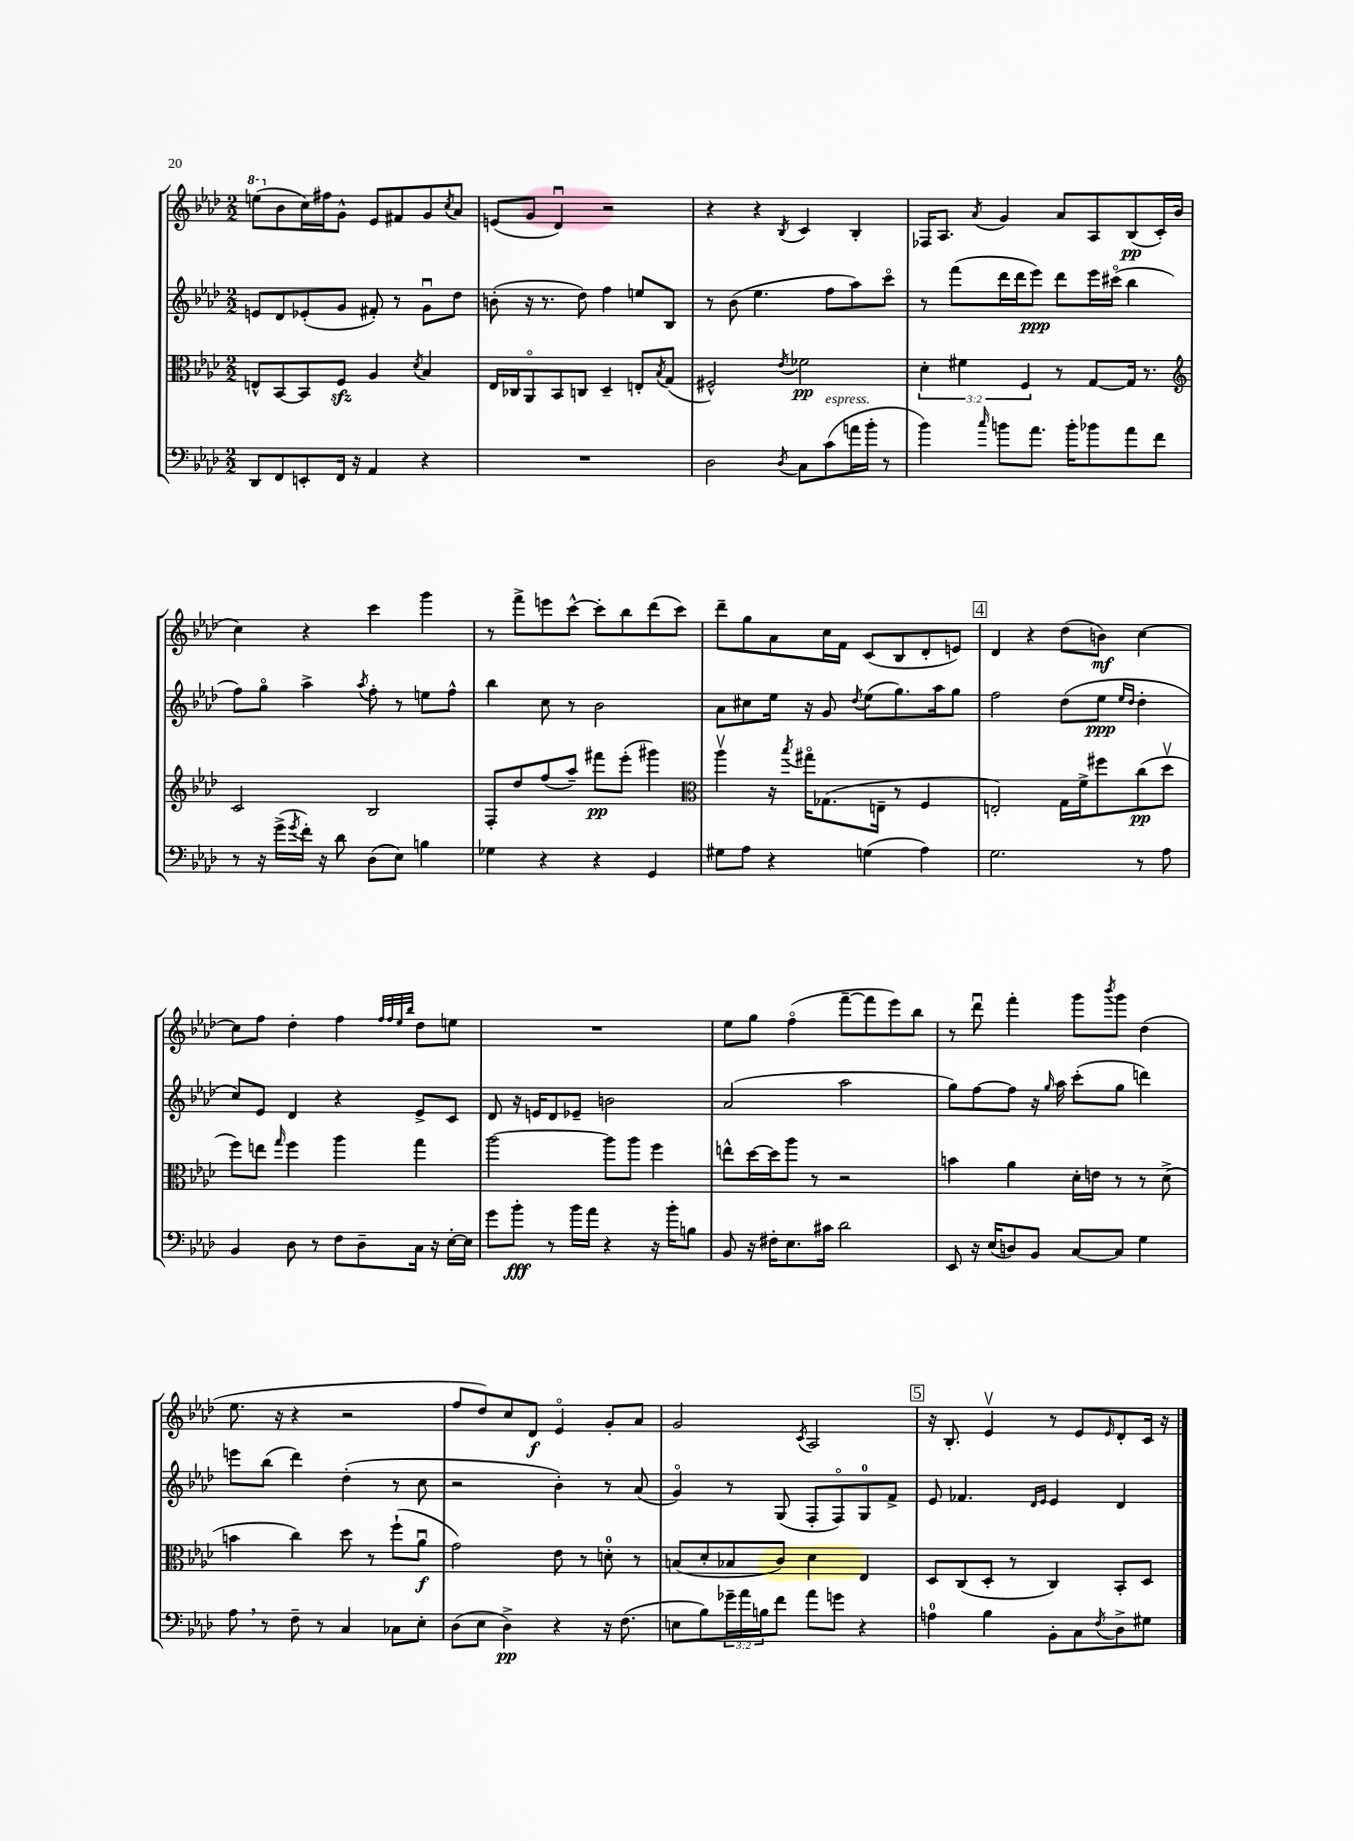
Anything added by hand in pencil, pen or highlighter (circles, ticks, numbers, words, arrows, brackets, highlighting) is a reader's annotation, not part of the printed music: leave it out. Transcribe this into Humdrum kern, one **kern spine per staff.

**kern	**kern	**kern	**kern
*staff4	*staff3	*staff2	*staff1
*clefF4	*clefC3	*clefG2	*clefG2
*k[b-e-a-d-]	*k[b-e-a-d-]	*k[b-e-a-d-]	*k[b-e-a-d-]
*M2/2	*M2/2	*M2/2	*M2/2
8DD-	8E^^	8e	(8eee
8FF	[8BB-	8d-	8b-
8EE'	8BB-]	(8e-'	16cc)
.	.	.	16ff#
16FF	8F	8g	8g^^
16r	.	.	.
4AA-	4A-	8f#')	8e-
.	.	8r	8f#
.	8qd-	.	.
4r	4B-	8gu	8g
.	.	.	8qcc
.	.	8dd-	8a-
=	=	=	=
1r	16E-	(8b'	(8e
.	16C-	.	.
.	8AA-o	16r	8g
.	.	8.r	.
.	8BB-	.	4d-u)
.	8C	8dd-)	.
.	4D-~	4ff	2r
.	8E'	8ee	.
.	8qB-	.	.
.	(8G	8B-	.
=	=	=	=
2D-	2F#^^)	8r	4r
.	.	(8b-	.
.	.	4.ee-	4r
8qD-	8qe-	.	8qB-
8C	2f-	.	4c
(8c	.	8ff	.
16a	.	8aa-)	4B-'
16b-'	.	.	.
8r	.	8ccco	.
=	=	=	=
4b-)	6d-'	8r	16F-
.	.	.	8.A-
.	.	(8fff	.
.	6f#	.	.
16qqcc	.	.	8qa-
8b	.	16ddd-	4g
.	.	16ddd-	.
.	6F	.	.
8.a-	.	8eee-)	.
.	8r	8ddd-	8a-
16b'	.	.	.
8b-	[8G	16eee-	8A-
.	.	(16ccc#o	.
8a-	16G]	4bb-	(8B-
.	8.r	.	.
8f	.	.	16c')
.	.	.	(16b-
=	=	=	=
*	*clefG2	*	*
8r	2c	8ff)	4cc)
16r	.	8ggo	.
(16g^	.	.	.
8qg	.	.	.
16f')	.	4aa-^	4r
16r	.	.	.
8d-	.	.	.
.	.	8qaa-	.
(8D-	2B-	8ff'	4ccc
8E-)	.	8r	.
4B	.	8ee	4ggg
.	.	8ff^^	.
=	=	=	=
4G-	8F'	4bb-	8r
.	8dd-	.	8fff^
4r	(8ff	8cc	8eee
.	8aa-~)	8r	[8ccc^^
4r	8fff#	2b-	8ccc']
.	(8eee-'	.	8bb-
4GG	4ggg#)	.	(8ddd-
.	.	.	8ccc)
=	=	=	=
*	*clefC3	*	*
8G#	4aa-v	8a-	8ddd-~
8A-	.	8cc#	8gg
4r	16r	16ee-	8a-
.	8qbb-	.	.
.	16gg#o	16r	.
.	(8.G-	8g	16cc
.	.	.	16f
.	.	8qdd-	.
(4G	.	(8ee-	(8c
.	16E~	.	.
.	8r	8.gg)	8B-
4A-)	4F	.	8d-'
.	.	16aa-	.
.	.	8gg	8e)
=	=	=	=
2.G	2E')	2ff	4d-
.	.	.	4r
.	16G	(8dd-	(8dd-
.	16f^	.	.
.	8ff#	8ee-	8b)
.	.	16qqee-	.
.	.	16qqdd-	.
8r	(8cc	4dd-'	[4cc
8A-	8dd-v	.	.
=	=	=	=
4BB-	8ff)	8cc)	8cc]
.	8ee	8e-	8ff
.	16qqgg	.	.
8D-	4ff	4d-	4dd-'
8r	.	.	.
8F	4aa-	4r	4ff
8D-~	.	.	.
.	.	.	32qqff
.	.	.	32qqff
.	.	.	32qqee-
.	.	.	32qqbb-
16C	4gg	8e-^	8dd-
16r	.	.	.
[16E-'	.	8c	8ee
16E-]	.	.	.
=	=	=	=
8g	[2aa-	8d-	1r
8b-'	.	16r	.
.	.	16e	.
8r	.	8d-	.
16b-	.	8e-~	.
16a-	.	.	.
4r	8aa-]	2b	.
.	8aa-	.	.
16r	4ff	.	.
16b-'	.	.	.
8B	.	.	.
=	=	=	=
8BB-	8ee^^	(2a-	8ee-
16r	[16dd-	.	8gg
16F#'	16dd-]	.	.
8.E-	8aa-	.	(4ffo
.	8r	.	.
16c#	.	.	.
2d-	2r	2aa-	[8fff~
.	.	.	8fff]
.	.	.	8eee-)
.	.	.	8bb-
=	=	=	=
8EE-	4b	8gg)	8r
16r	.	[8ff	8ddd-u
(16E-	.	.	.
8D)	4a-	8ff]	4fff'
8BB-	.	16r	.
.	.	16qqgg	.
.	.	16aa-	.
[8C	16d-'	(8ccc'	8ggg
.	16e	.	.
.	.	.	8qbbb-
8C]	8r	8gg	8ggg
4G	8r	4ddd)	(4dd-
.	(8d-^	.	.
=	=	=	=
8A-	4b	8eee	8.ee-
8r	.	(8bb-	.
.	.	.	16r
8F~	4cc)	4ddd-)	4r
8r	.	.	.
4C	8dd-	(4dd-'	2r
.	8r	.	.
8C-	(8ff`	8r	.
8E-'	8a-u	8cc	.
=	=	=	=
(8D-	2g)	2r	8ff
8E-	.	.	8dd-)
4D-^)	.	.	8cc
.	.	.	8d-
4r	8e-	4b-')	4e-o
.	8r	.	.
16r	8d'	8r	8g'
(8.F	.	.	.
.	8r	(8a-	8a-
=	=	=	=
8E	(8B	4go)	2g
8B-)	8d-'	.	.
24g-~	8B-	8r	.
24a-	.	.	.
24B	.	.	.
8f	8c)	(8G	.
.	.	.	8qc
8a-	4d-	8F'	2A-
8g	.	8Fo)	.
4r	4E-	8G	.
.	.	8f^	.
=	=	=	=
4A	8D-	8e-	16r
.	.	.	8.B-'
.	(8C	4.f-	.
4B-	8D-'	.	4e-v
.	8r	.	.
.	.	16qqd-	.
.	.	16qqe-	.
8BB-'	4C)	4e-	8r
8C	.	.	8e-
8qF	.	.	16qqe-
8D-^	8BB-'	4d-	8d-'
8G#	8D-	.	16c
.	.	.	16r
==	==	==	==
*-	*-	*-	*-
